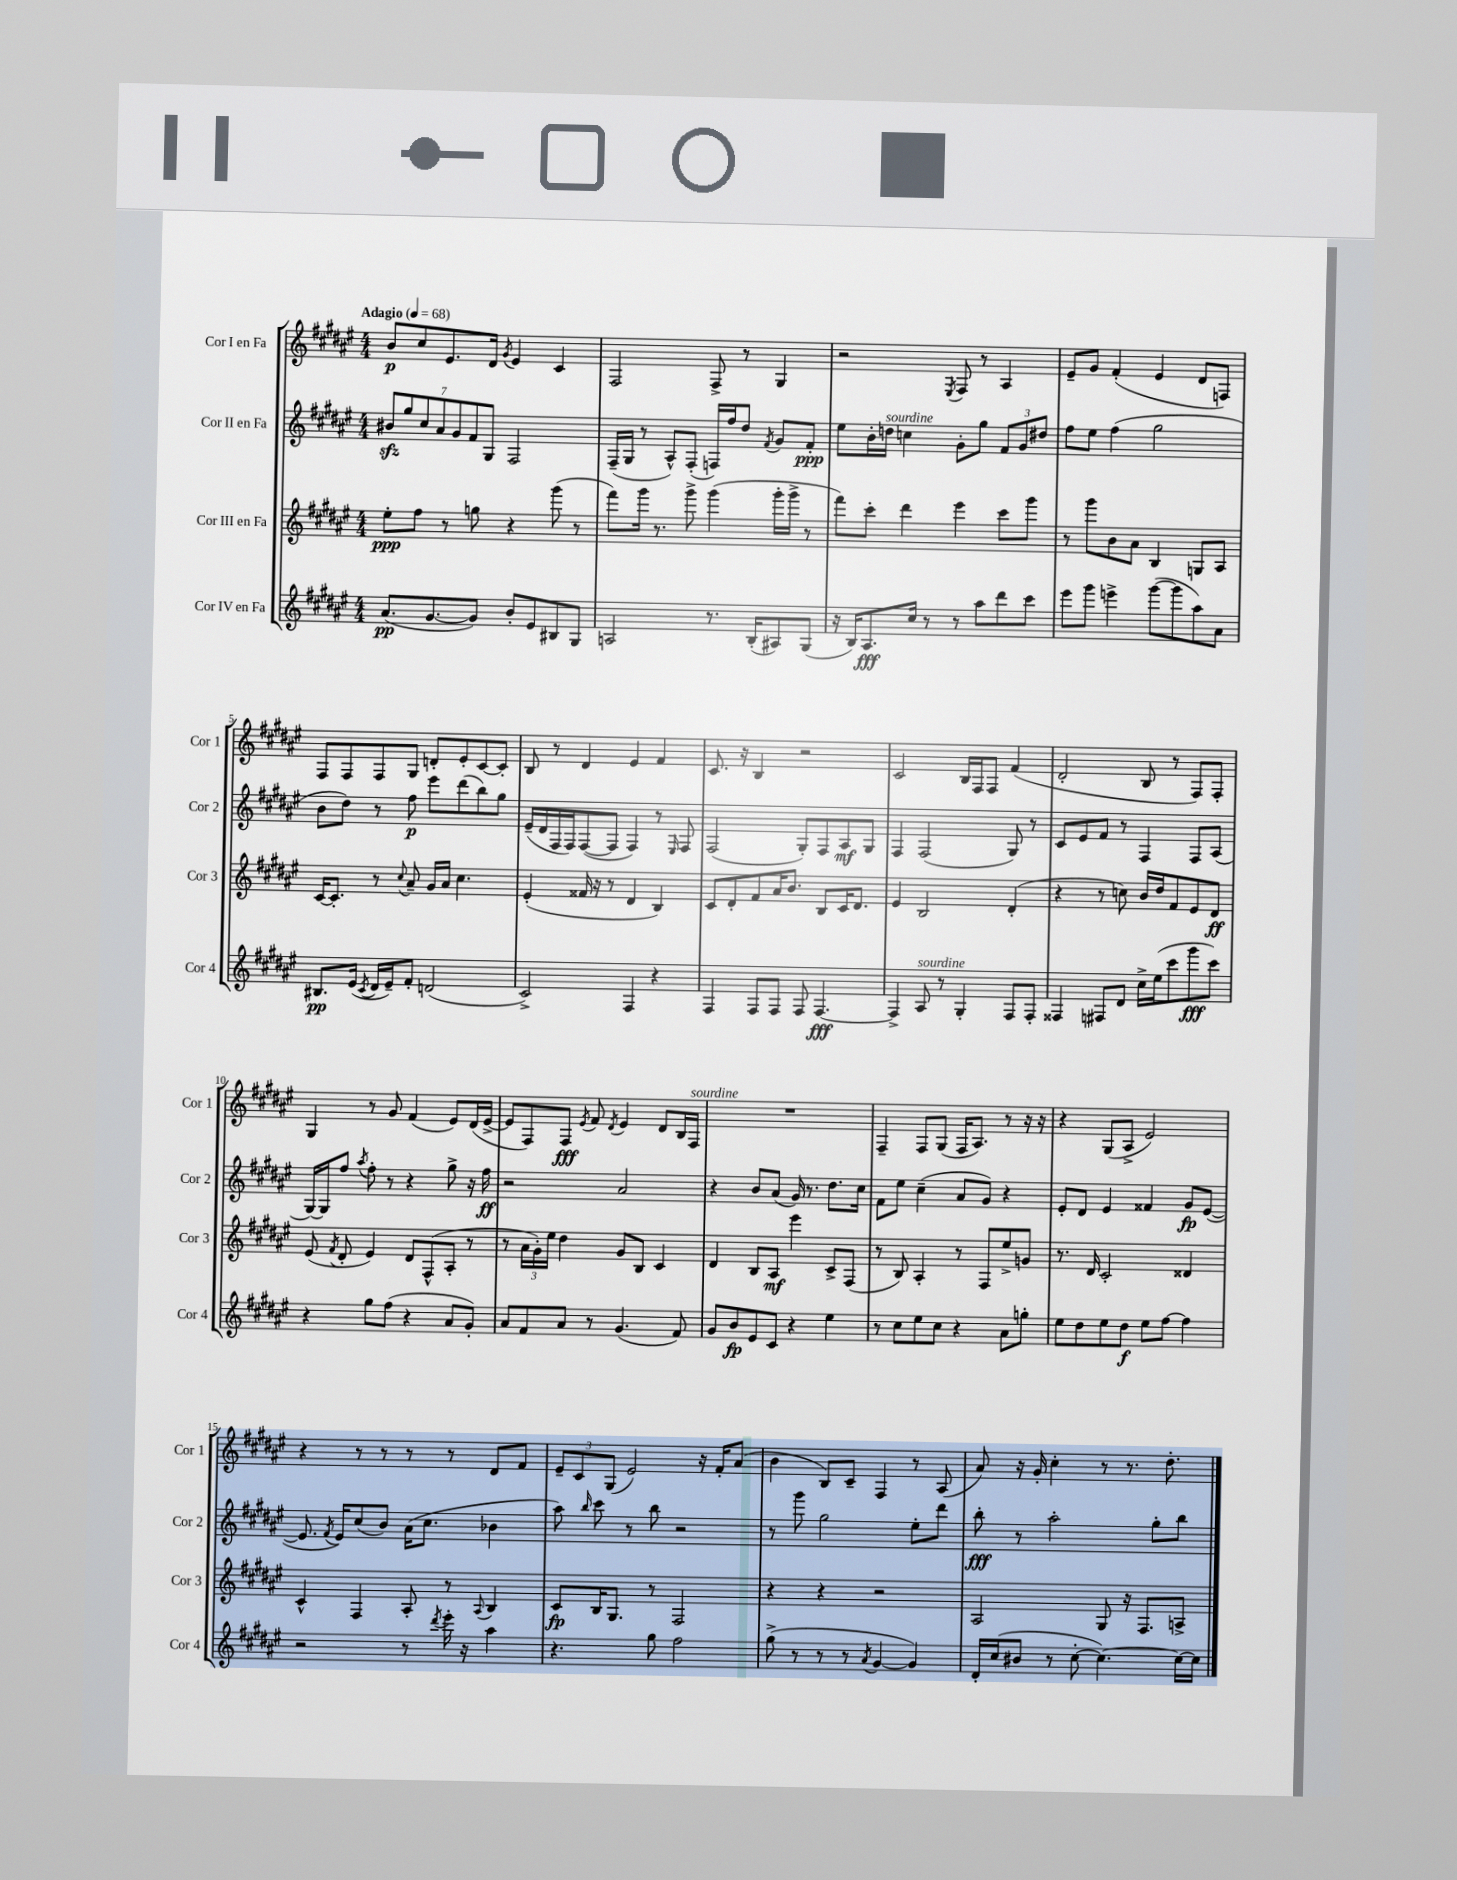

**kern	**kern	**kern	**kern
*staff4	*staff3	*staff2	*staff1
*clefG2	*clefG2	*clefG2	*clefG2
*k[f#c#g#d#a#e#]	*k[f#c#g#d#a#e#]	*k[f#c#g#d#a#e#]	*k[f#c#g#d#a#e#]
*M4/4	*M4/4	*M4/4	*M4/4
*MM68	*MM68	*MM68	*MM68
(8.a#	8ee#'	14b#	8b
.	.	14gg#	.
.	8ff#	.	8cc#
.	.	14cc#	.
[8.g#	.	.	.
.	.	14a#	.
.	8r	.	8.e#
.	.	14g#	.
.	.	14f#	.
8g#])	8gg	.	.
.	.	14G#	.
.	.	.	16d#
.	.	.	8qg#
8b'	4r	2F#	4e#
8e#	.	.	.
8B#	(8ggg#	.	4c#
8G#	8r	.	.
=	=	=	=
2A	8fff#)	(16F#~	2F#
.	.	16G#	.
.	16ggg#	8r	.
.	8.r	.	.
.	.	8A#^^)	.
.	8ggg#^	(8F#'	.
8.r	(4ggg#	16F)	8F#^
.	.	16ff#	.
.	.	8dd#	8r
(16B'	.	.	.
.	.	8qf#	.
8A#)	16ggg#'	8g#	4G#
.	16ggg#^	.	.
(8G#	8r	8f#'	.
=	=	=	=
16r	8fff#)	8ee#	2r
16B)	.	.	.
8.A#	8ccc#'	16b'	.
.	.	16dd	.
.	4ddd#	4cc	.
16cc#	.	.	.
8r	.	.	.
.	.	.	8qE#
8r	4eee#	8g#'	8F#
8aa#	.	8gg#	8r
8ddd#	8ccc#	12f#	4A#
.	.	12g#	.
8ccc#	8ggg#	.	.
.	.	12dd#	.
=	=	=	=
8eee#	8r	8ff#	8e#~
8ggg#	8ggg#	8ee#	8g#
4eee^	8b	(4ff#	(4f#'
.	8a#	.	.
([8ggg#	4B	2gg#	4e#
8ggg#]	.	.	.
8aa#)	8G	.	8d#
8a#	8A#	.	8F)
=	=	=	=
8.B#	[16c#	8b	8F#
.	8.c#']	.	.
.	.	8dd#)	8F#
(16e#	.	.	.
8qc#	.	.	.
16d#	8r	8r	8F#
16e#~)	.	.	.
.	8qqcc#	.	.
8f#'	8a#~	8ff#	8G#
(2d	16g#	8eee#	8d'
.	16a#	.	.
.	4.cc#	(8ddd#	8e#'
.	.	8bb)	[8c#
.	.	8gg#	8c#']
=	=	=	=
2c#^)	(4e#'	(16e#~	8B
.	.	16d#	.
.	.	16F#	8r
.	.	16F#)	.
.	16f##	([8F#	4d#
.	16r	.	.
.	8r	8F#]	.
4F#	4d#	4F#)	4e#
4r	4B)	8r	4f#
.	.	16qqE#	.
.	.	8F#	.
=	=	=	=
4F#	8c#	(2F#	8.c#
.	8d#'	.	.
.	.	.	16r
8F#	8f#	.	4B
8F#	16a#	.	.
.	8.b	.	.
8F#	.	8G#')	2r
[4.F#	8B	8F#	.
.	16c#	8A#	.
.	8.d#	.	.
.	.	8G#	.
=	=	=	=
4F#^]	4e#	4F#	2c#
8A#	2B	(2F#	.
8r	.	.	.
4G#'	.	.	16B
.	.	.	16F#
.	.	.	8F#
8F#	(4d#'	8G#)	(4f#
8F#'	.	8r	.
=	=	=	=
4F##	4r	8c#	2d#'
.	.	8e#	.
8F#	8r	8f#	.
8d#	8cc)	8r	.
16cc#^	16b	4F#	8B
(16ee#	16dd#	.	.
8ccc#	8f#	.	8r
8ggg#	8e#	8F#	8F#)
8ccc#)	8d#	(8A#	8F#'
=	=	=	=
4r	(8e#	[16G#)	4G#
.	.	16G#]	.
.	8qf#	.	.
.	8d#'	8ff#	.
.	.	8qaa#	.
8gg#	4e#)	8ff#'	8r
(8ff#	.	8r	8g#
4r	8d#	4r	(4f#
.	(8F#^^	.	.
8a#	8A#'	8gg#^	8e#)
8g#')	8r	16r	(16d#
.	.	16ff#	[16e#^
=	=	=	=
8a#	8r	2r	8e#]
8f#	24a#	.	8F#)
.	24g#')	.	.
.	24ee#	.	.
8a#	4dd#	.	8F#
.	.	.	8qe#
8r	.	.	8f#
.	.	.	8qd#
(4.g#	8g#	2a#	4e#
.	8B	.	.
.	4c#	.	8d#
8f#)	.	.	16B
.	.	.	16F#
=	=	=	=
8g#	4d#	4r	1r
8b	.	.	.
8e#	8B	8b	.
8c#	8A#	(8a#	.
4r	4eee#	16g#)	.
.	.	8.r	.
4ee#	8c#^	8.dd#	.
.	(8F#	.	.
.	.	16cc#	.
=	=	=	=
8r	8r	8f#	4F#~
8cc#	8B)	8ee#	.
8ee#	4A#'	(4cc#~	8F#
8cc#	.	.	(8G#
4r	8r	8a#	16F#
.	.	.	8.A#)
.	8F#	8g#)	.
8a#	8ee#^	4r	8r
8gg'	8g	.	16r
.	.	.	16r
=	=	=	=
8ee#	8.r	8e#'	4r
8dd#	.	8d#	.
.	16d#	.	.
8ee#	2c#'	4e#	(8G#
8dd#	.	.	8A#^
8ee#	.	4f##	2e#)
[8ff#	.	.	.
4ff#]	4d##	8g#	.
.	.	([8e#	.
=	=	=	=
2r	4c#^^	8.e#]	4r
.	.	8qf#	.
.	.	16e#)	.
.	4F#	(8cc#	8r
.	.	8b)	8r
8r	8A#'	(16a#	8r
.	.	8.cc#	.
8qddd#	.	.	.
16eee#'	8r	.	8r
16r	.	.	.
.	8qqA#	.	.
4aa#	4B	4b-	8d#
.	.	.	8f#
=	=	=	=
4.r	8c#	8aa#)	12e#~
.	.	.	12c#
.	.	16qqbb	.
.	16B	8ccc#	.
.	.	.	(12G#
.	8.G#	.	.
.	.	8r	2e#)
8gg#	8r	8bb	.
2ff#	2F#	2r	.
.	.	.	16r
.	.	.	16f#'
.	.	.	(8a#
=	=	=	=
(8gg#^	4r	8r	4b
8r	.	8ggg#	.
8r	4r	2gg#	8B)
8r	.	.	8c#~
8qa#	.	.	.
[4g#	2r	.	4F#
4g#])	.	8ee#'	8r
.	.	8ddd#	(8A#
=	=	=	=
16d#'	2A#	8bb'	8a#)
(16cc#	.	.	.
8b#	.	8r	16r
.	.	.	16g#'
8r	.	2aa#'	4cc#'
[8cc#'	.	.	.
4.cc#_)	8G#	.	8r
.	16r	.	8.r
.	8.F#	.	.
.	.	8gg#'	.
.	.	.	8.dd#'
16cc#_	8A^	8bb	.
16cc#]	.	.	.
==	==	==	==
*-	*-	*-	*-
